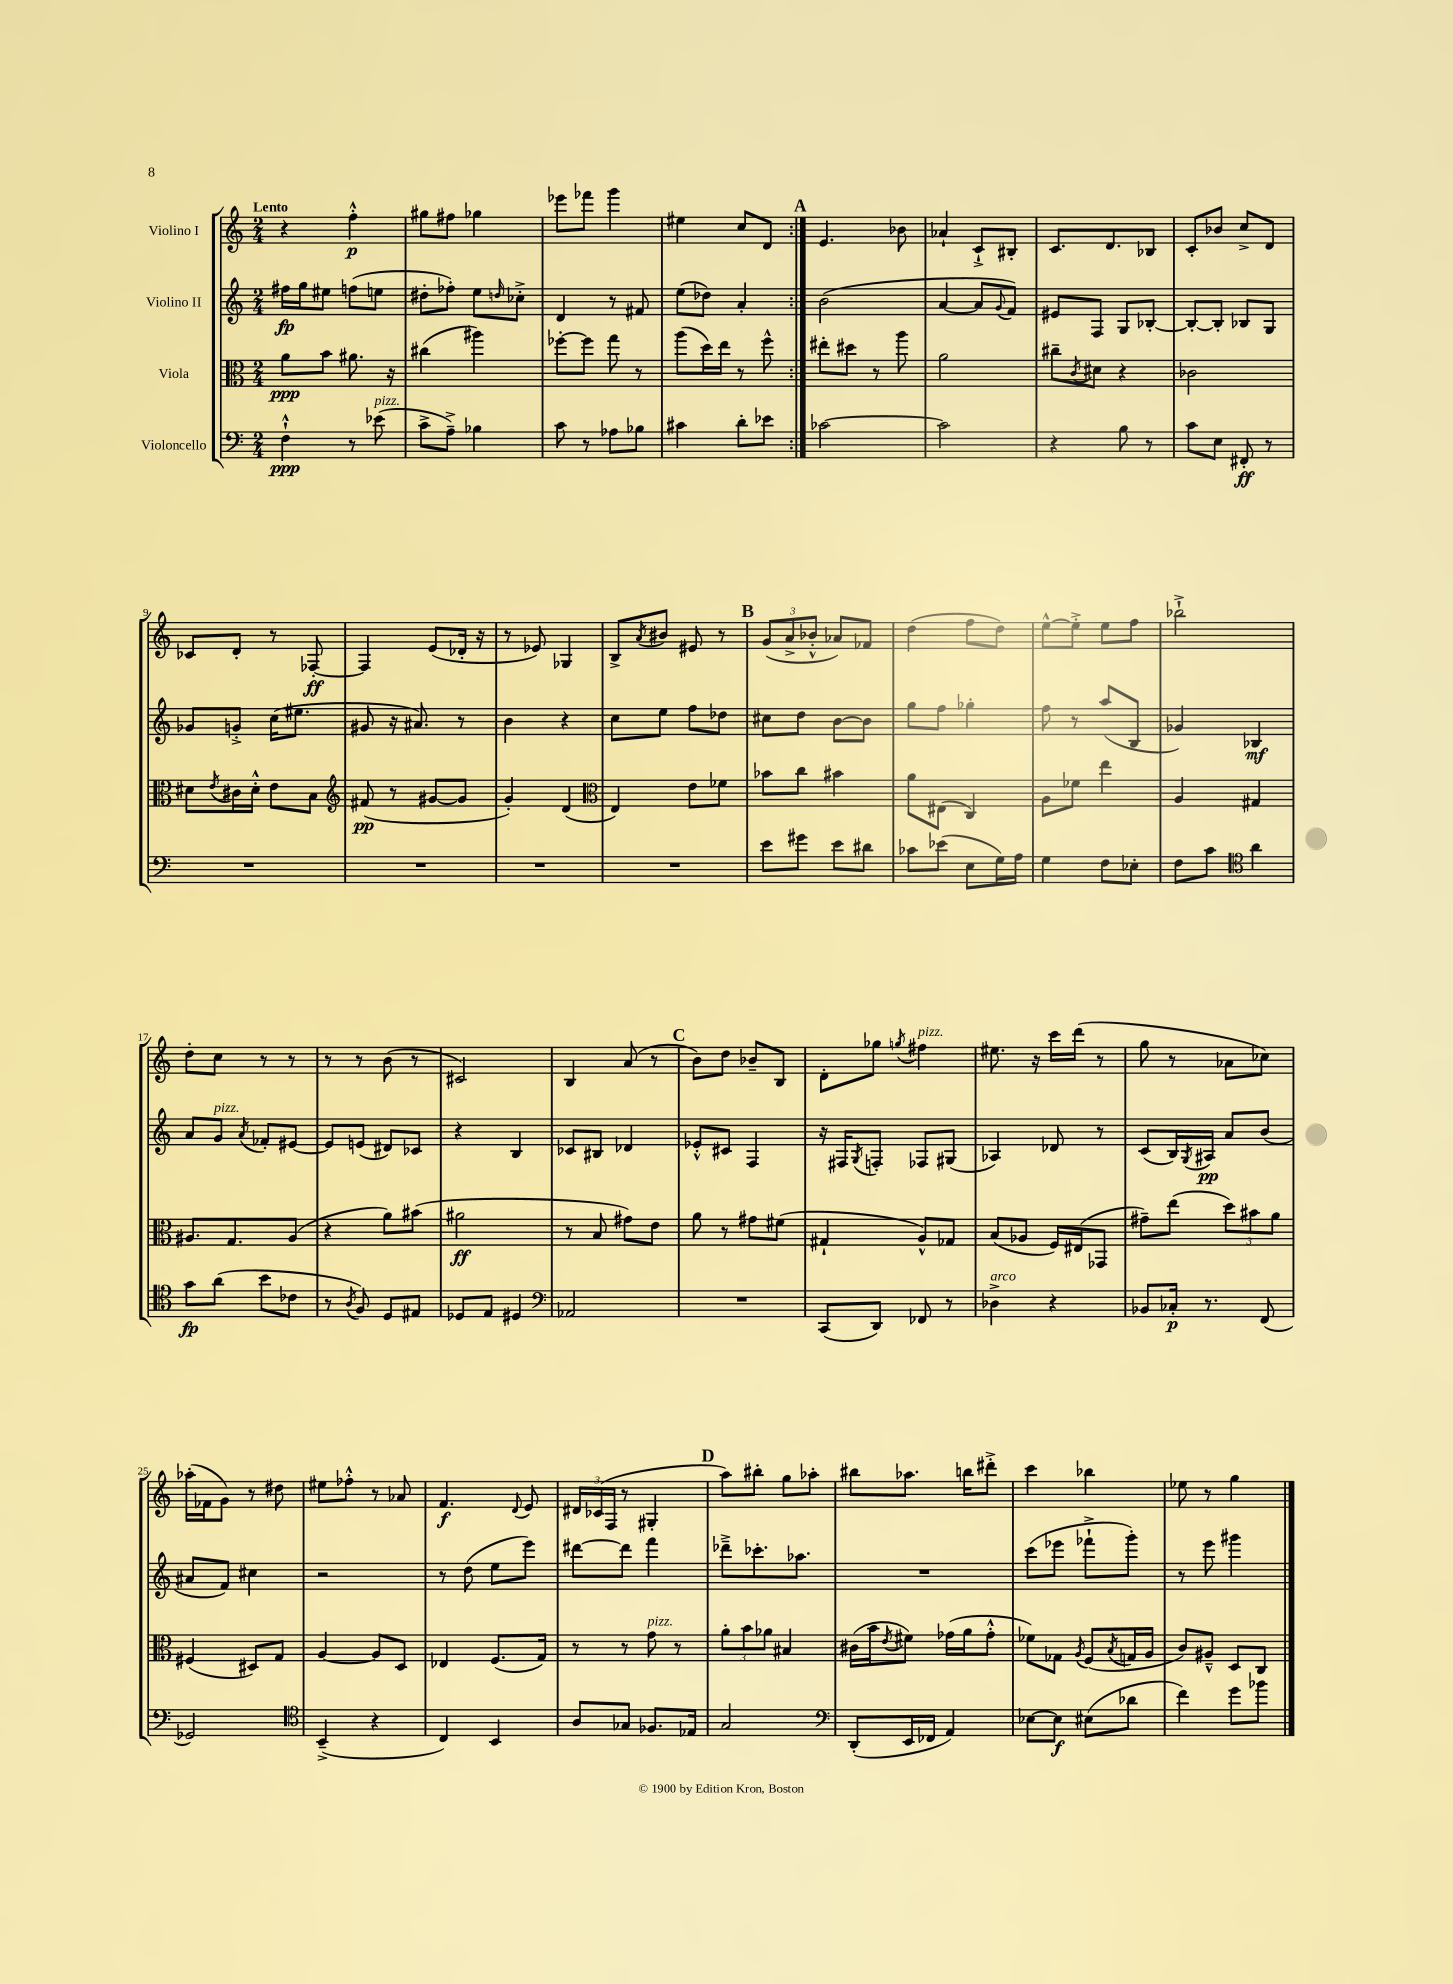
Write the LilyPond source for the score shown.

<<
\new StaffGroup <<
\new Staff = "s0" \with { instrumentName = "Violino I" } {
    \clef treble \key c \major \numericTimeSignature \time 2/4 \tempo "Lento"
    \repeat volta 2 { r4 f''4-.-^\p |
    gis''8 fis''8 ges''4 |
    ees'''8 fes'''8 g'''4 |
    eis''4 c''8 d'8 | }
    \mark \markup { \bold "A" } e'4. bes'8 |
    aes'4-! c'8-!-> bis8-. |
    c'8. d'8. bes8 |
    c'8-. bes'8 c''8-> d'8 |
    ces'8 d'8-. r8 fes8~-.\ff |
    fes4 e'8( des'16-. r16 |
    r8 ees'8) ges4 |
    b8-> \acciaccatura { a'8 } bis'8 eis'8 r8 |
    \mark \markup { \bold "B" } \tuplet 3/2 { g'8( a'8-> bes'8-.-^ } aes'8) fes'8 |
    d''4( f''8 d''8) |
    e''8~-^ e''8-.-> e''8 f''8 |
    bes''2-!-> |
    d''8-. c''8 r8 r8 |
    r8 r8 b'8( r8 |
    cis'2) |
    b4 a'8( r8 |
    \mark \markup { \bold "C" } b'8) d''8 bes'8-- b8 |
    d'8-. ges''8 \acciaccatura { g''8 } fis''4^\markup { \italic "pizz." } |
    eis''8. r16 c'''16 d'''16( r8 |
    g''8 r8 aes'8 ces''8) |
    aes''16-.( fes'16 g'8) r8 dis''8 |
    eis''8 fes''8-.-^ r8 aes'8 |
    f'4.\f \appoggiatura { d'8 } e'8 |
    \tuplet 3/2 { dis'16 ces'16( f16 } r8 gis4-. |
    \mark \markup { \bold "D" } a''8) bis''8-. g''8 aes''8-. |
    bis''8 aes''8. b''16 dis'''8-.-> |
    c'''4 bes''4 |
    ees''8 r8 g''4 \bar "|." |
}
\new Staff = "s1" \with { instrumentName = "Violino II" } {
    \clef treble \key c \major \numericTimeSignature \time 2/4
    \repeat volta 2 { fis''16\fp g''16 eis''8 f''8( e''8 |
    dis''8-. fes''8-.) e''8 \grace { d''16 } ces''8-.-> |
    d'4 r8 fis'8 |
    e''8( des''8) a'4-. | }
    \mark \markup { \bold "A" } b'2( |
    a'4~ a'8 \appoggiatura { g'8 } f'8) |
    eis'8 f8 g8 bes8~-. |
    bes8~-. bes8-. bes8 g8 |
    ges'8 g'8-.-> c''16( eis''8. |
    gis'8 r16 ais'8.) r8 |
    b'4 r4 |
    c''8 e''8 f''8 des''8 |
    \mark \markup { \bold "B" } cis''8 d''8 b'8~ b'8 |
    g''8 f''8 ges''4-. |
    f''8 r8 a''8( b8 |
    ges'4) bes4\mf |
    a'8 g'8^\markup { \italic "pizz." } \acciaccatura { a'8 } fes'8-. eis'8~ |
    eis'8 e'8( dis'8) ces'8 |
    r4 b4 |
    ces'8 bis8 des'4 |
    \mark \markup { \bold "C" } ees'8-.-^ cis'8 f4 |
    r16 fis16 \acciaccatura { g8 } f8-. fes8 gis8( |
    aes4) des'8 r8 |
    c'8( b16) \acciaccatura { g8 } ais16\pp a'8 b'8( |
    ais'8 f'8) cis''4 |
    r2 |
    r8 d''8( e''8 e'''8) |
    dis'''8~ dis'''8 f'''4 |
    \mark \markup { \bold "D" } des'''8---> ces'''8.-. aes''8. |
    R2 |
    c'''8( ees'''8 fes'''8-!-> g'''8-.) |
    r8 e'''8 gis'''4 \bar "|." |
}
\new Staff = "s2" \with { instrumentName = "Viola" } {
    \clef alto \key c \major \numericTimeSignature \time 2/4
    \repeat volta 2 { a'8\ppp b'8 ais'8. r16 |
    cis''4( ais''4) |
    fes''8~-. fes''8 g''8 r8 |
    a''8( d''16) e''16 r8 f''8-^ | }
    \mark \markup { \bold "A" } eis''8-. dis''8 r8 a''8 |
    a'2 |
    cis''8-- \acciaccatura { c'8 } dis'8 r4 |
    ces'2 |
    dis'8 \acciaccatura { e'8 } cis'16 dis'16-.-^ e'8 b8 |
    \clef treble fis'8\pp( r8 gis'8~ gis'8 |
    g'4-.) d'4( |
    \clef alto e4) e'8 fes'8 |
    \mark \markup { \bold "B" } bes'8 c''8 bis'4 |
    a'8 eis8( c4) |
    a8 fes'8 e''4 |
    a4 gis4 |
    ais8. g8. ais8( |
    r4 a'8) bis'8( |
    ais'2\ff |
    r8 b8 gis'8) e'8 |
    \mark \markup { \bold "C" } a'8 r8 gis'8 fis'8( |
    gis4-! a8-^) ges8 |
    b8( aes8 f16) eis16( ges,8 |
    gis'8--) e''8( \tuplet 3/2 { d''8) bis'8 a'8 } |
    fis4( dis8) g8 |
    a4~ a8 d8 |
    ees4 f8.( g16) |
    r8 r8 g'8^\markup { \italic "pizz." } r8 |
    \mark \markup { \bold "D" } \tuplet 3/2 { a'8-. b'8 aes'8 } bis4 |
    cis'16( b'16 \acciaccatura { e'8 } fis'8) ges'16( a'16 ges'8-.-^ |
    fes'8) ges8 \acciaccatura { a8 } f8( \acciaccatura { b8 } g16 a16 |
    c'8) ais8---^ d8 c8 \bar "|." |
}
\new Staff = "s3" \with { instrumentName = "Violoncello" } {
    \clef bass \key c \major \numericTimeSignature \time 2/4
    \repeat volta 2 { f4-!-^\ppp r8 ees'8^\markup { \italic "pizz." }( |
    c'8-> a8--->) bes4 |
    c'8 r8 aes8 bes8 |
    cis'4 d'8-. ees'8 | }
    \mark \markup { \bold "A" } ces'2~ |
    ces'2 |
    r4 b8 r8 |
    c'8 e8 fis,8-.\ff r8 |
    R2 |
    R2 |
    R2 |
    R2 |
    \mark \markup { \bold "B" } e'8 gis'8 e'8 dis'8 |
    ces'8 ees'8( e8 g16) a16 |
    g4 f8 ees8-. |
    f8 c'8 \clef tenor a'4 |
    g'8\fp a'8( b'8 ces'8 |
    r8 \acciaccatura { a8 } f8) d8 eis8 |
    des8 e8 dis4 |
    \clef bass aes,2 |
    \mark \markup { \bold "C" } R2 |
    c,8( d,8) fes,8 r8 |
    des4->^\markup { \italic "arco" } r4 |
    bes,8 ces16-.\p r8. f,8( |
    ges,2) |
    \clef tenor b,4--->( r4 |
    c4) b,4 |
    a8 ges8 fes8. ees16 |
    \mark \markup { \bold "D" } g2 |
    \clef bass d,8-.( e,16 fes,16 a,4) |
    ees8~ ees8\f eis8( des'8 |
    f'4) g'8 bes'8 \bar "|." |
}
>>
>>
